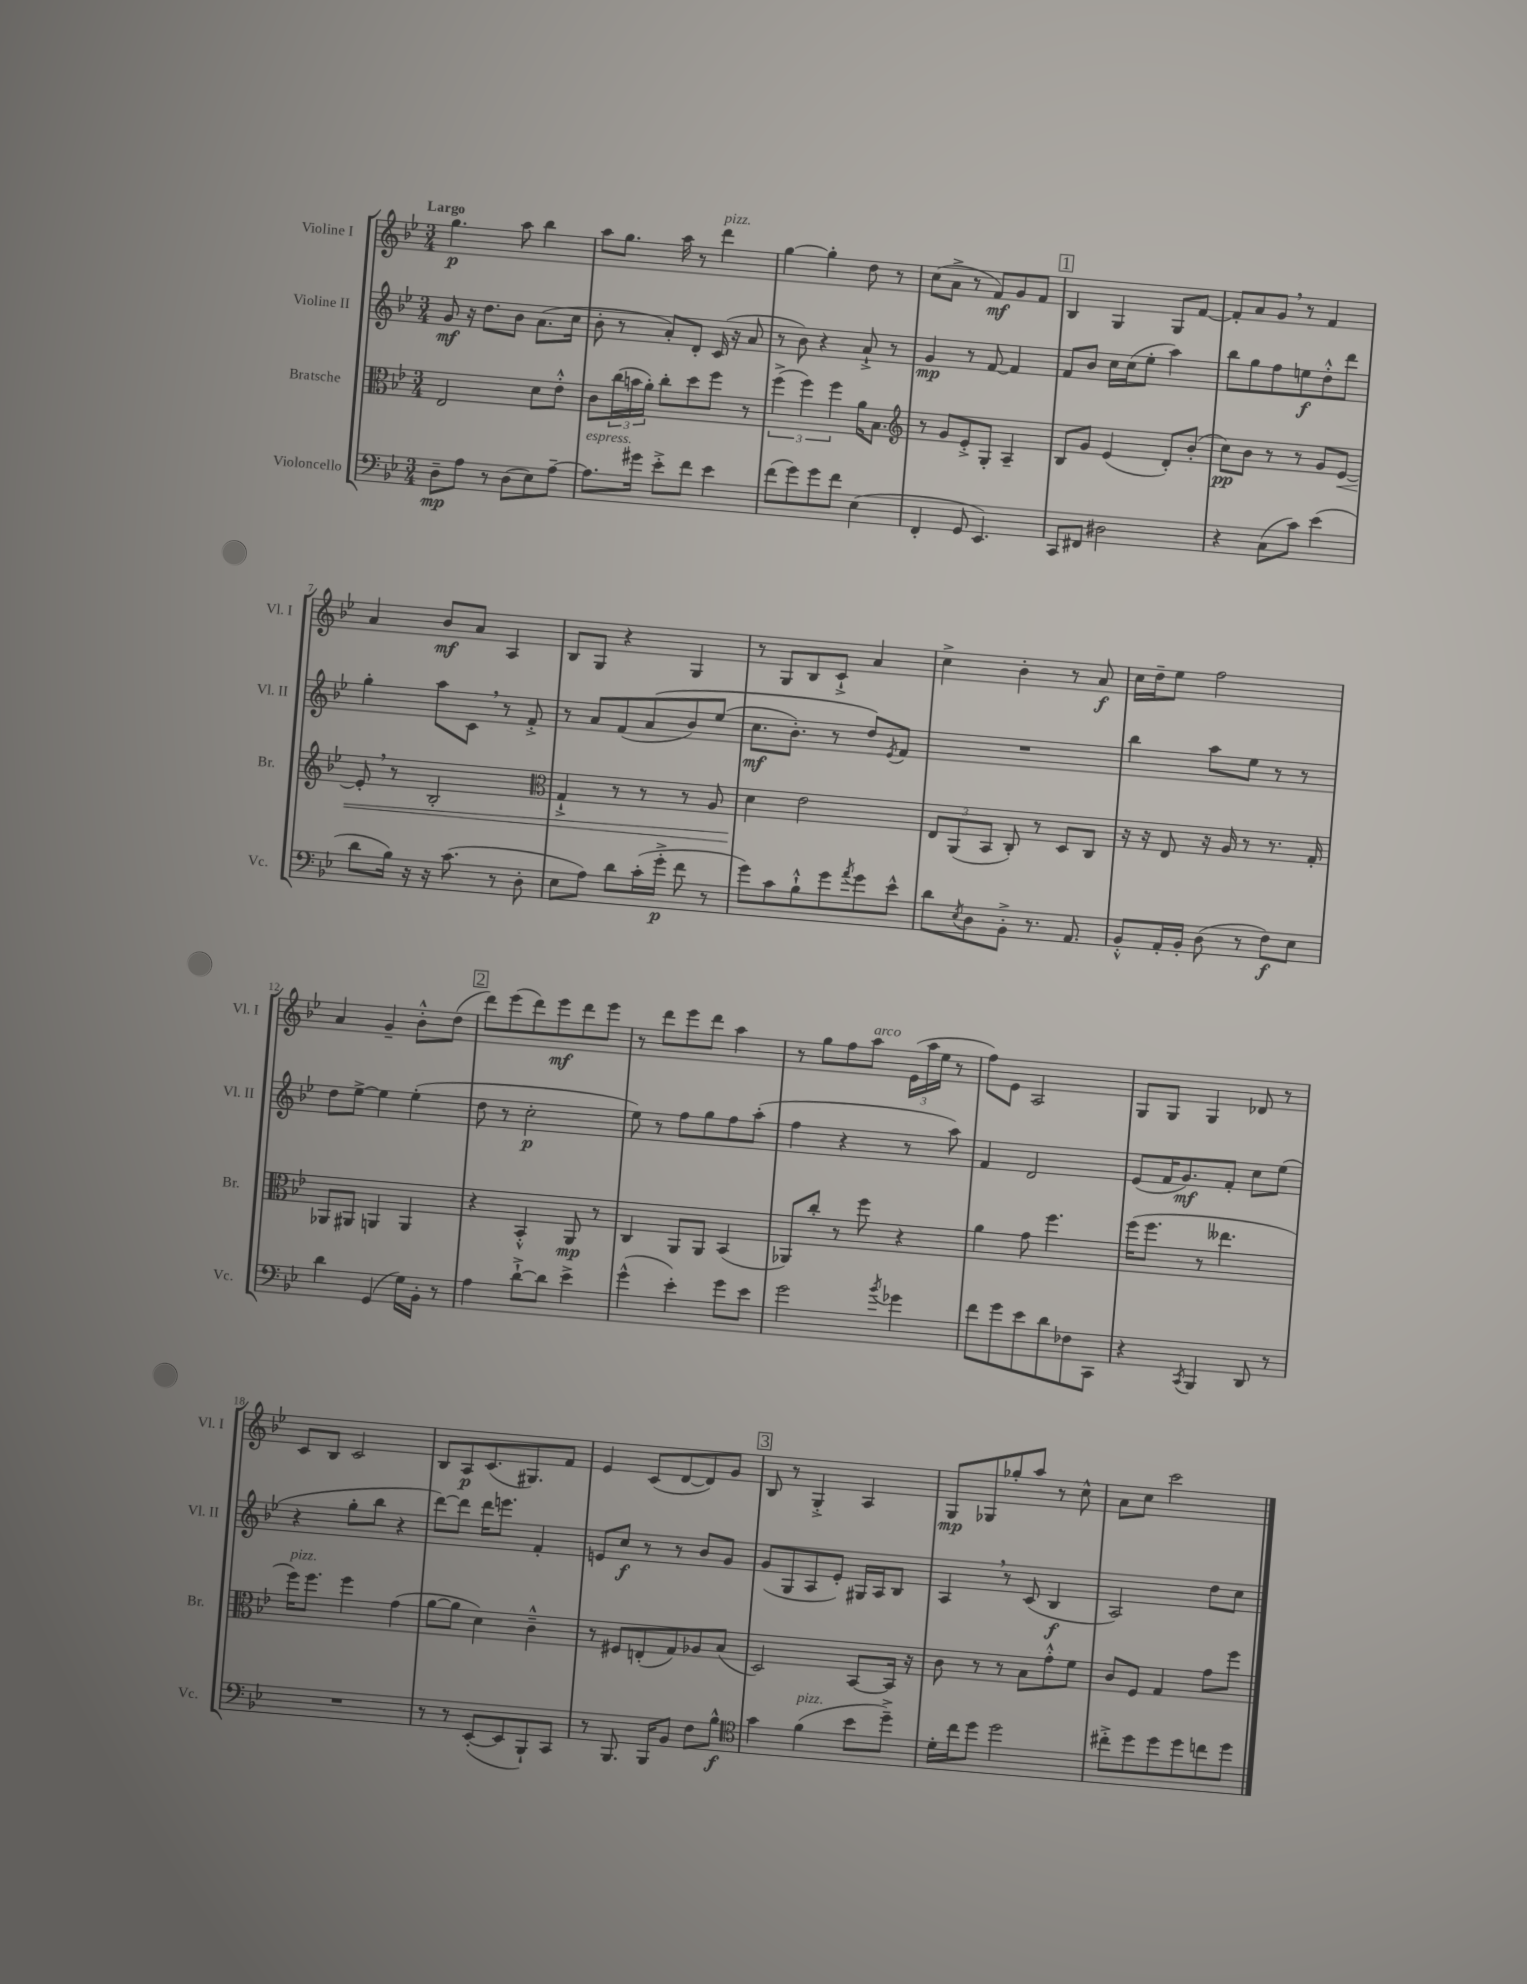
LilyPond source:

<<
\new StaffGroup <<
\new Staff = "s0" \with { instrumentName = "Violine I" shortInstrumentName = "Vl. I" } {
    \clef treble \key bes \major \numericTimeSignature \time 3/4 \tempo "Largo"
    g''4.\p a''8 bes''4 |
    a''8 g''8. a''16 r8 d'''4^\markup { \italic "pizz." } |
    g''4~ g''4-. d''8 r8 |
    c''8( a'8-> r8 f'8\mf) g'8 f'8 |
    \mark \markup { \box "1" } bes4 g4 g8 f'8~ |
    f'8-. a'8 g'8 \breathe r8 f'4 |
    a'4 bes'8\mf a'8 a4 |
    bes8 g8 r4 g4 |
    r8 g8 bes8 c'8-!-> a'4 |
    c''4-> bes'4-. r8 a'8\f |
    c''16 d''16-- ees''8 f''2 |
    a'4 g'4-- bes'8-.-^ d''8( |
    \mark \markup { \box "2" } d'''8) ees'''8( d'''8) ees'''8\mf d'''8 ees'''8 |
    r8 d'''8 ees'''8 d'''8 a''4 |
    r8 g''8 f''8 a''8^\markup { \italic "arco" } \tuplet 3/2 { ees'16( a''16 ees''16 } r8 |
    f''8) ees'8 a2 |
    g8 g8 g4 des'8 r8 |
    c'8 bes8 c'2 |
    bes8 a8\p c'8.( gis8.) f'8 |
    ees'4 c'8( d'8~ d'8) g'8 |
    \mark \markup { \box "3" } bes8 r8 g4-.-> a4 |
    g8\mp ges8 ges''8-. a''8 r8 c''8-^ |
    a'8 c''8 c'''2 \bar "|." |
}
\new Staff = "s1" \with { instrumentName = "Violine II" shortInstrumentName = "Vl. II" } {
    \clef treble \key bes \major \numericTimeSignature \time 3/4
    g'8\mf r16 d''8. bes'8 a'8.( c''16 |
    bes'8-. r8 a'8-.) d'8-. c'16( r16 a'8 |
    r8 bes'8) r4 a'8-!-> r8 |
    g'4\mp r8 f'8~ f'4 |
    \mark \markup { \box "1" } f'8 bes'8 c''16 c''16( ees''8-. a''4) |
    bes''8 g''8 f''8 e''8\f d''8-.-^ d'''8 |
    g''4-. a''8 c'8 \breathe r8 f'8-.-> |
    r8 a'8 f'8( a'8\( bes'8) ees''8( |
    c''8.\mf bes'8.-.) r8 d''8\) \acciaccatura { ees'8 } f'8 |
    R2. |
    bes''4 a''8 ees''8 r8 r8 |
    d''8 ees''8~-> ees''4 ees''4-.( |
    \mark \markup { \box "2" } d''8 r8 c''2-.\p |
    ees''8) r8 f''8 g''8 f''8 a''8-.( |
    f''4 r4 r8 a''8) |
    f'4 d'2 |
    ees'8( f'16 g'8.\mf) f'8-. c''8 ees''8( |
    r4 g''8-. bes''8 r4 |
    d'''8~) d'''8 d'''16 e'''8. f'4-. |
    e'8 c''8\f r8 r8 bes'8 g'8 |
    \mark \markup { \box "3" } g'8( g8 a8 ees'8-.) gis16 a16 bes8 |
    a4 \breathe r8 c'8( bes4\f |
    a2) d''8 c''8 \bar "|." |
}
\new Staff = "s2" \with { instrumentName = "Bratsche" shortInstrumentName = "Br." } {
    \clef alto \key bes \major \numericTimeSignature \time 3/4
    ees2 d'8 ees'8-.-^ |
    c'8 \tuplet 3/2 { c''16( b'16 a'16-.) } c''8-. d''8 f''8 r8 |
    \tuplet 3/2 { f''4->( f''4) f''4 } a'16 bes8. |
    \clef treble r8 g'8 ees'8-.-> g8-. a4-- |
    \mark \markup { \box "1" } bes8 g'8 ees'4( d'8-.) bes'8-.( |
    c''8\pp) bes'8 r8 r8 g'8 ees'8~\< |
    ees'8-. \breathe r8 bes2-. |
    \clef alto g4-!-> r8 r8 r8 a8 |
    d'4\! ees'2 |
    \tuplet 3/2 { ees8 a,8( bes,8 } c8-.) r8 d8 c8 |
    r16 r16 ees8 r16 a16 r8 r8. g16-. |
    aes,8 ais,8 a,4 a,4 |
    \mark \markup { \box "2" } r4 bes,4-.-^ a,8\mp r8 |
    c4 a,8 a,8 bes,4( |
    aes,8) c''8-. r8 f''8 r4 |
    a'4 g'8 f''4. |
    f''16( f''8. r8 eeses''4. |
    f''16^\markup { \italic "pizz." }) f''8. f''4 g'4( |
    a'8~ a'8 d'4) c'4---^ |
    r8 fis8 e8-.( g8) aes8 bes8( |
    \mark \markup { \box "3" } d2) bes,8~ bes,16 r16 |
    c'8 r8 r8 bes8 g'8-.-^ f'8 |
    c'8 f8 g4 g'8 f''8 \bar "|." |
}
\new Staff = "s3" \with { instrumentName = "Violoncello" shortInstrumentName = "Vc." } {
    \clef bass \key bes \major \numericTimeSignature \time 3/4
    d8--\mp a8 r8 d8( ees8) a8~-- |
    a8.^\markup { \italic "espress." } gis'16 ees'8-.-> f'8 ees'4 |
    f'8( g'8) g'8 f'8 ees4( |
    f,4-. g,8 ees,4.) |
    \mark \markup { \box "1" } c,8 fis,8 dis2 |
    r4 c8( c'8) ees'4( |
    d'8 bes16) r16 r16 c'8.( r8 d8-. |
    ees8 a8) d'8 c'16-.( g'16-.->\p f'8 r8 |
    g'8) c'8 bes8-!-^ g'8 \acciaccatura { a'8 } g'8 ees'8-^ |
    d'8 \acciaccatura { ees8 } d8 bes,8-.-> r8. a,8. |
    bes,8-.-^ a,16-. bes,16-. d8( r8 f8\f) ees8 |
    d'4 g,4( g16) bes,16-. r8 |
    \mark \markup { \box "2" } a4 d'8~-!-> d'8 ees'4-> |
    g'4-^( ees'4-.) g'8 ees'8 |
    g'2 \acciaccatura { bes'8 } ges'4 |
    f'8 g'8 ees'8 d'8 fes8 c,8 |
    r4 \acciaccatura { c,8 } bes,,4 d,8 r8 |
    R2. |
    r8 r8 ees,8~-.( ees,8 bes,,8-!) c,8 |
    r8 bes,,8. bes,,16 bes,8 f8 bes8-^\f |
    \mark \markup { \box "3" } \clef tenor g'4 f'4^\markup { \italic "pizz." }( bes'8 d''8--->) |
    d'16-. c''16 d''8 d''2 |
    cis''8-.-> d''8 d''8 d''8 c''8 d''8 \bar "|." |
}
>>
>>
